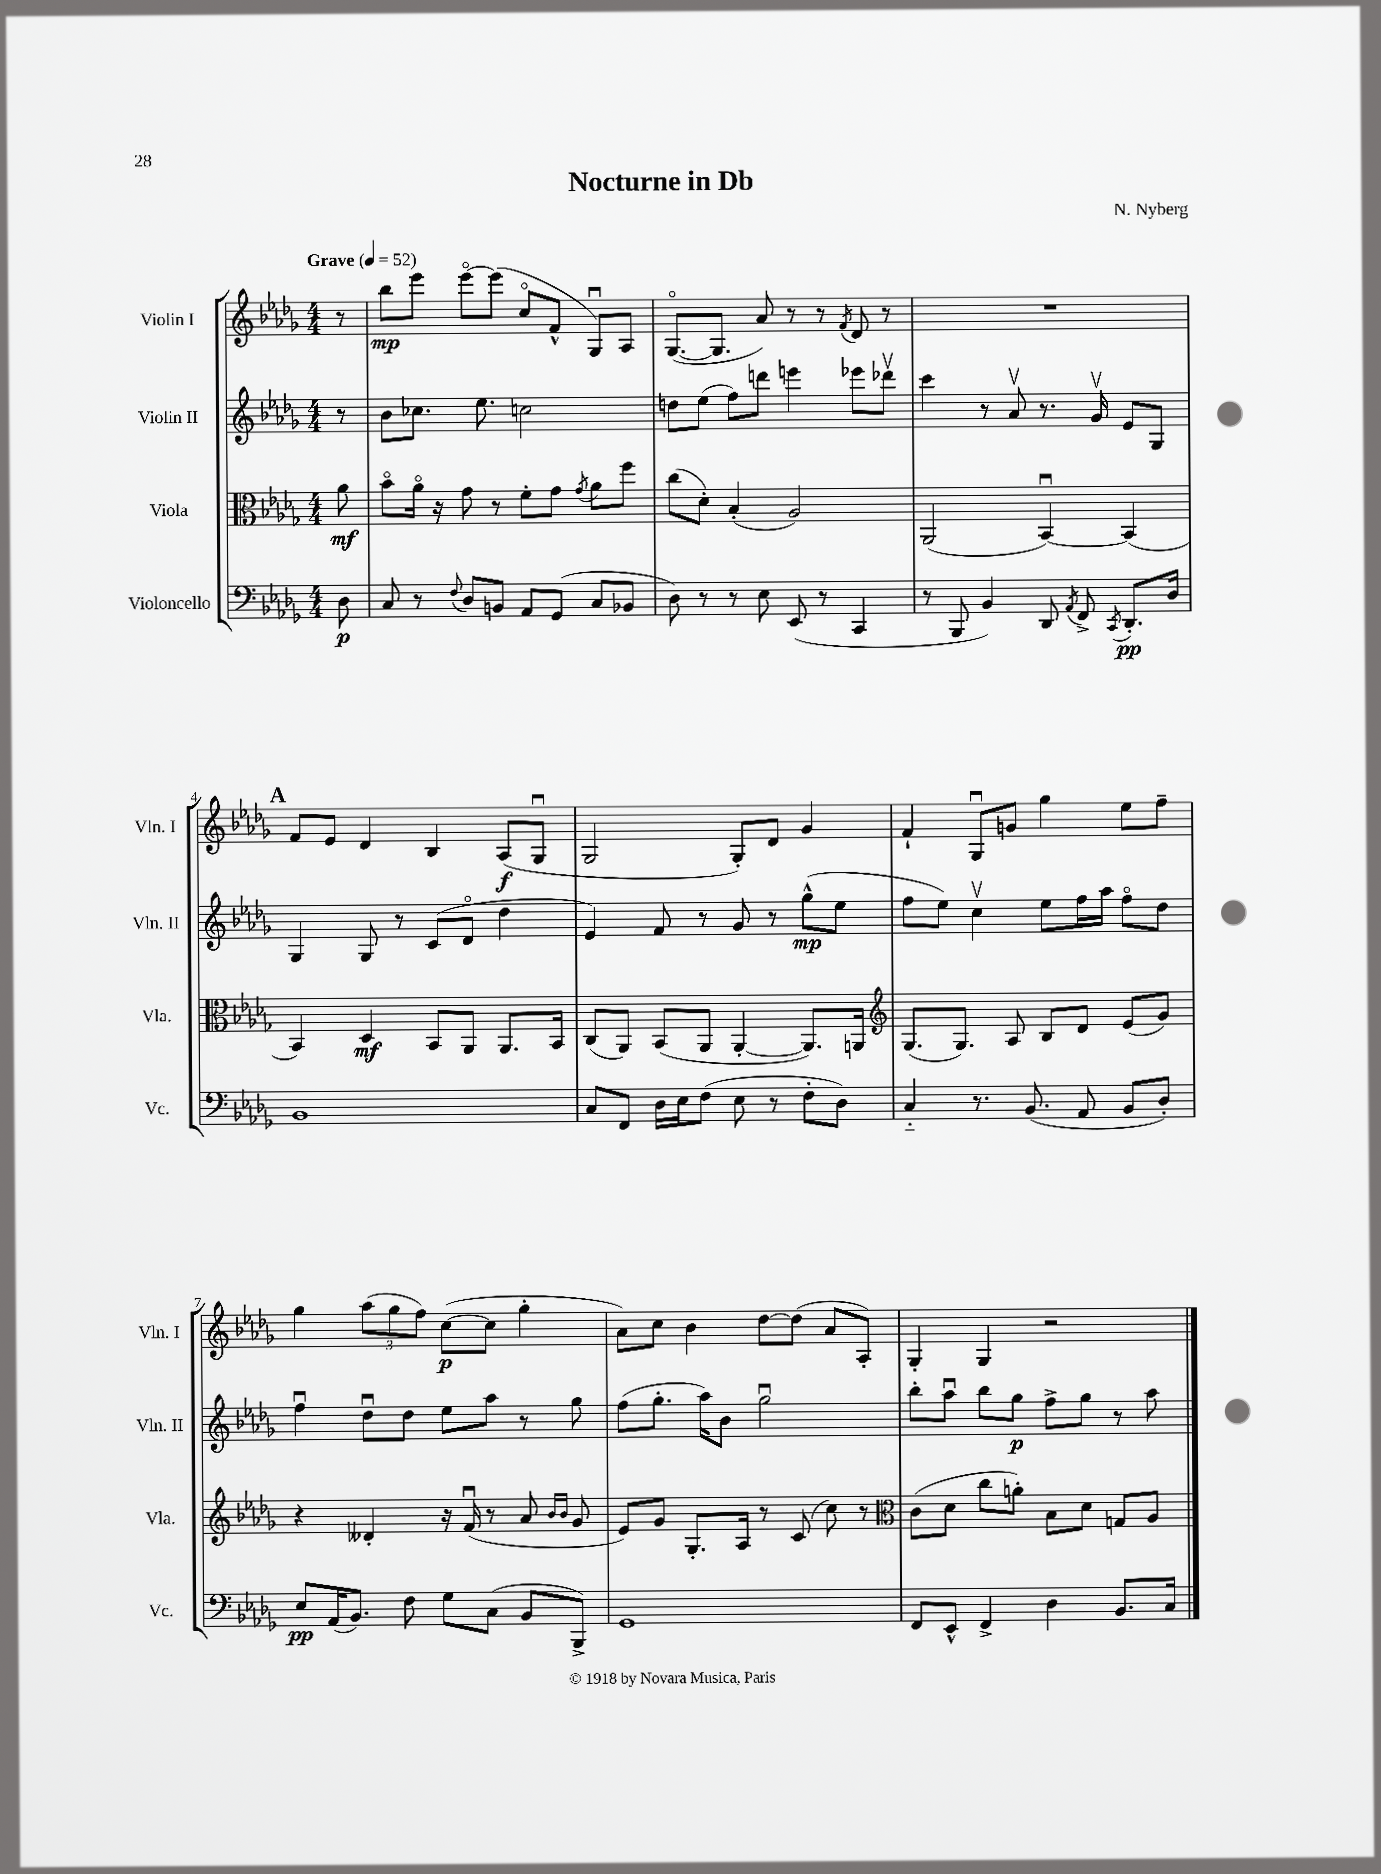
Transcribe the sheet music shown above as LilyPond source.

\header { title = "Nocturne in Db" composer = "N. Nyberg" }
<<
\new StaffGroup <<
\new Staff = "s0" \with { instrumentName = "Violin I" shortInstrumentName = "Vln. I" } {
    \clef treble \key des \major \numericTimeSignature \time 4/4 \partial 8 \tempo "Grave" 4 = 52
    \autoBeamOff r8 |
    bes''8[\mp ees'''8] ees'''8[~\flageolet ees'''8]( c''8[\flageolet f'8]-^ ges8[\downbow) aes8] |
    ges8.[~\flageolet( ges8.] aes'8) r8 r8 \acciaccatura { f'8 } des'8 r8 |
    R1 |
    \mark \markup { \bold "A" } f'8[ ees'8] des'4 bes4 aes8[\f( ges8]\downbow |
    ges2 ges8[-.) des'8] ges'4 |
    f'4-! ges8[\downbow g'8] ges''4 ees''8[ f''8]-- |
    ges''4 \tuplet 3/2 { aes''8[( ges''8 f''8]) } c''8[~\p( c''8] ges''4-. |
    aes'8[) c''8] bes'4 des''8[~ des''8]( aes'8[ aes8]-.) |
    ges4-. ges4 r2 \bar "|." |
}
\new Staff = "s1" \with { instrumentName = "Violin II" shortInstrumentName = "Vln. II" } {
    \clef treble \key des \major \numericTimeSignature \time 4/4 \partial 8
    \autoBeamOff r8 |
    bes'8[ ces''8.] ees''8. c''2 |
    d''8[ ees''8]( f''8[) d'''8] e'''4 ees'''8[ des'''8]\upbow |
    c'''4 r8 aes'8\upbow r8. ges'16\upbow ees'8[ ges8] |
    \mark \markup { \bold "A" } ges4 ges8 r8 c'8[( des'8]\flageolet des''4 |
    ees'4) f'8 r8 ges'8 r8 ges''8[-^\mp( ees''8] |
    f''8[ ees''8]) c''4\upbow ees''8[ f''16 aes''16] f''8[\flageolet des''8] |
    f''4\downbow des''8[\downbow des''8] ees''8[ aes''8] r8 ges''8 |
    f''8[( ges''8.]-. aes''16[) bes'8] ges''2\downbow |
    bes''8[-. aes''8]\downbow bes''8[ ges''8]\p f''8[-> ges''8] r8 aes''8 \bar "|." |
}
\new Staff = "s2" \with { instrumentName = "Viola" shortInstrumentName = "Vla." } {
    \clef alto \key des \major \numericTimeSignature \time 4/4 \partial 8
    \autoBeamOff aes'8\mf |
    bes'8[\flageolet aes'16]\flageolet r16 ges'8 r8 f'8[-. ges'8] \acciaccatura { ges'8 } aes'8[ f''8] |
    c''8[( des'8]-.) bes4-.( aes2) |
    aes,2( bes,4~\downbow) bes,4( |
    \mark \markup { \bold "A" } bes,4) des4\mf bes,8[ aes,8] aes,8.[ bes,16] |
    c8[( aes,8]) bes,8[( aes,8] aes,4~-. aes,8.[) a,16] |
    \clef treble ges8.[( ges8.]) aes8 bes8[ des'8] ees'8[( ges'8]) |
    r4 deses'4-. r16 f'16\downbow( r8 aes'8 \grace { bes'16[ bes'16] } ges'8 |
    ees'8[) ges'8] ges8.[-. aes16] r8 c'8( c''8) r8 |
    \clef alto c'8[( des'8] c''8[ a'8]-.) bes8[ des'8] g8[ aes8] \bar "|." |
}
\new Staff = "s3" \with { instrumentName = "Violoncello" shortInstrumentName = "Vc." } {
    \clef bass \key des \major \numericTimeSignature \time 4/4 \partial 8
    \autoBeamOff des8\p |
    c8 r8 \appoggiatura { f8 } des8[ b,8] aes,8[ ges,8]( c8[ bes,8] |
    des8) r8 r8 ees8 ees,8( r8 c,4 |
    r8 bes,,8 bes,4) des,8 \acciaccatura { aes,8 } f,8-> \acciaccatura { c,8 } des,8.[-.\pp des16] |
    \mark \markup { \bold "A" } bes,1 |
    c8[ f,8] des16[ ees16 f8]( ees8 r8 f8[-. des8]) |
    c4-_ r8. bes,8.( aes,8 bes,8[ des8]-.) |
    ees8[\pp aes,16( bes,8.]) f8 ges8[ c8]( bes,8[ bes,,8]->) |
    ges,1 |
    f,8[ ees,8]-^ f,4-> des4 bes,8.[ c16] \bar "|." |
}
>>
>>
